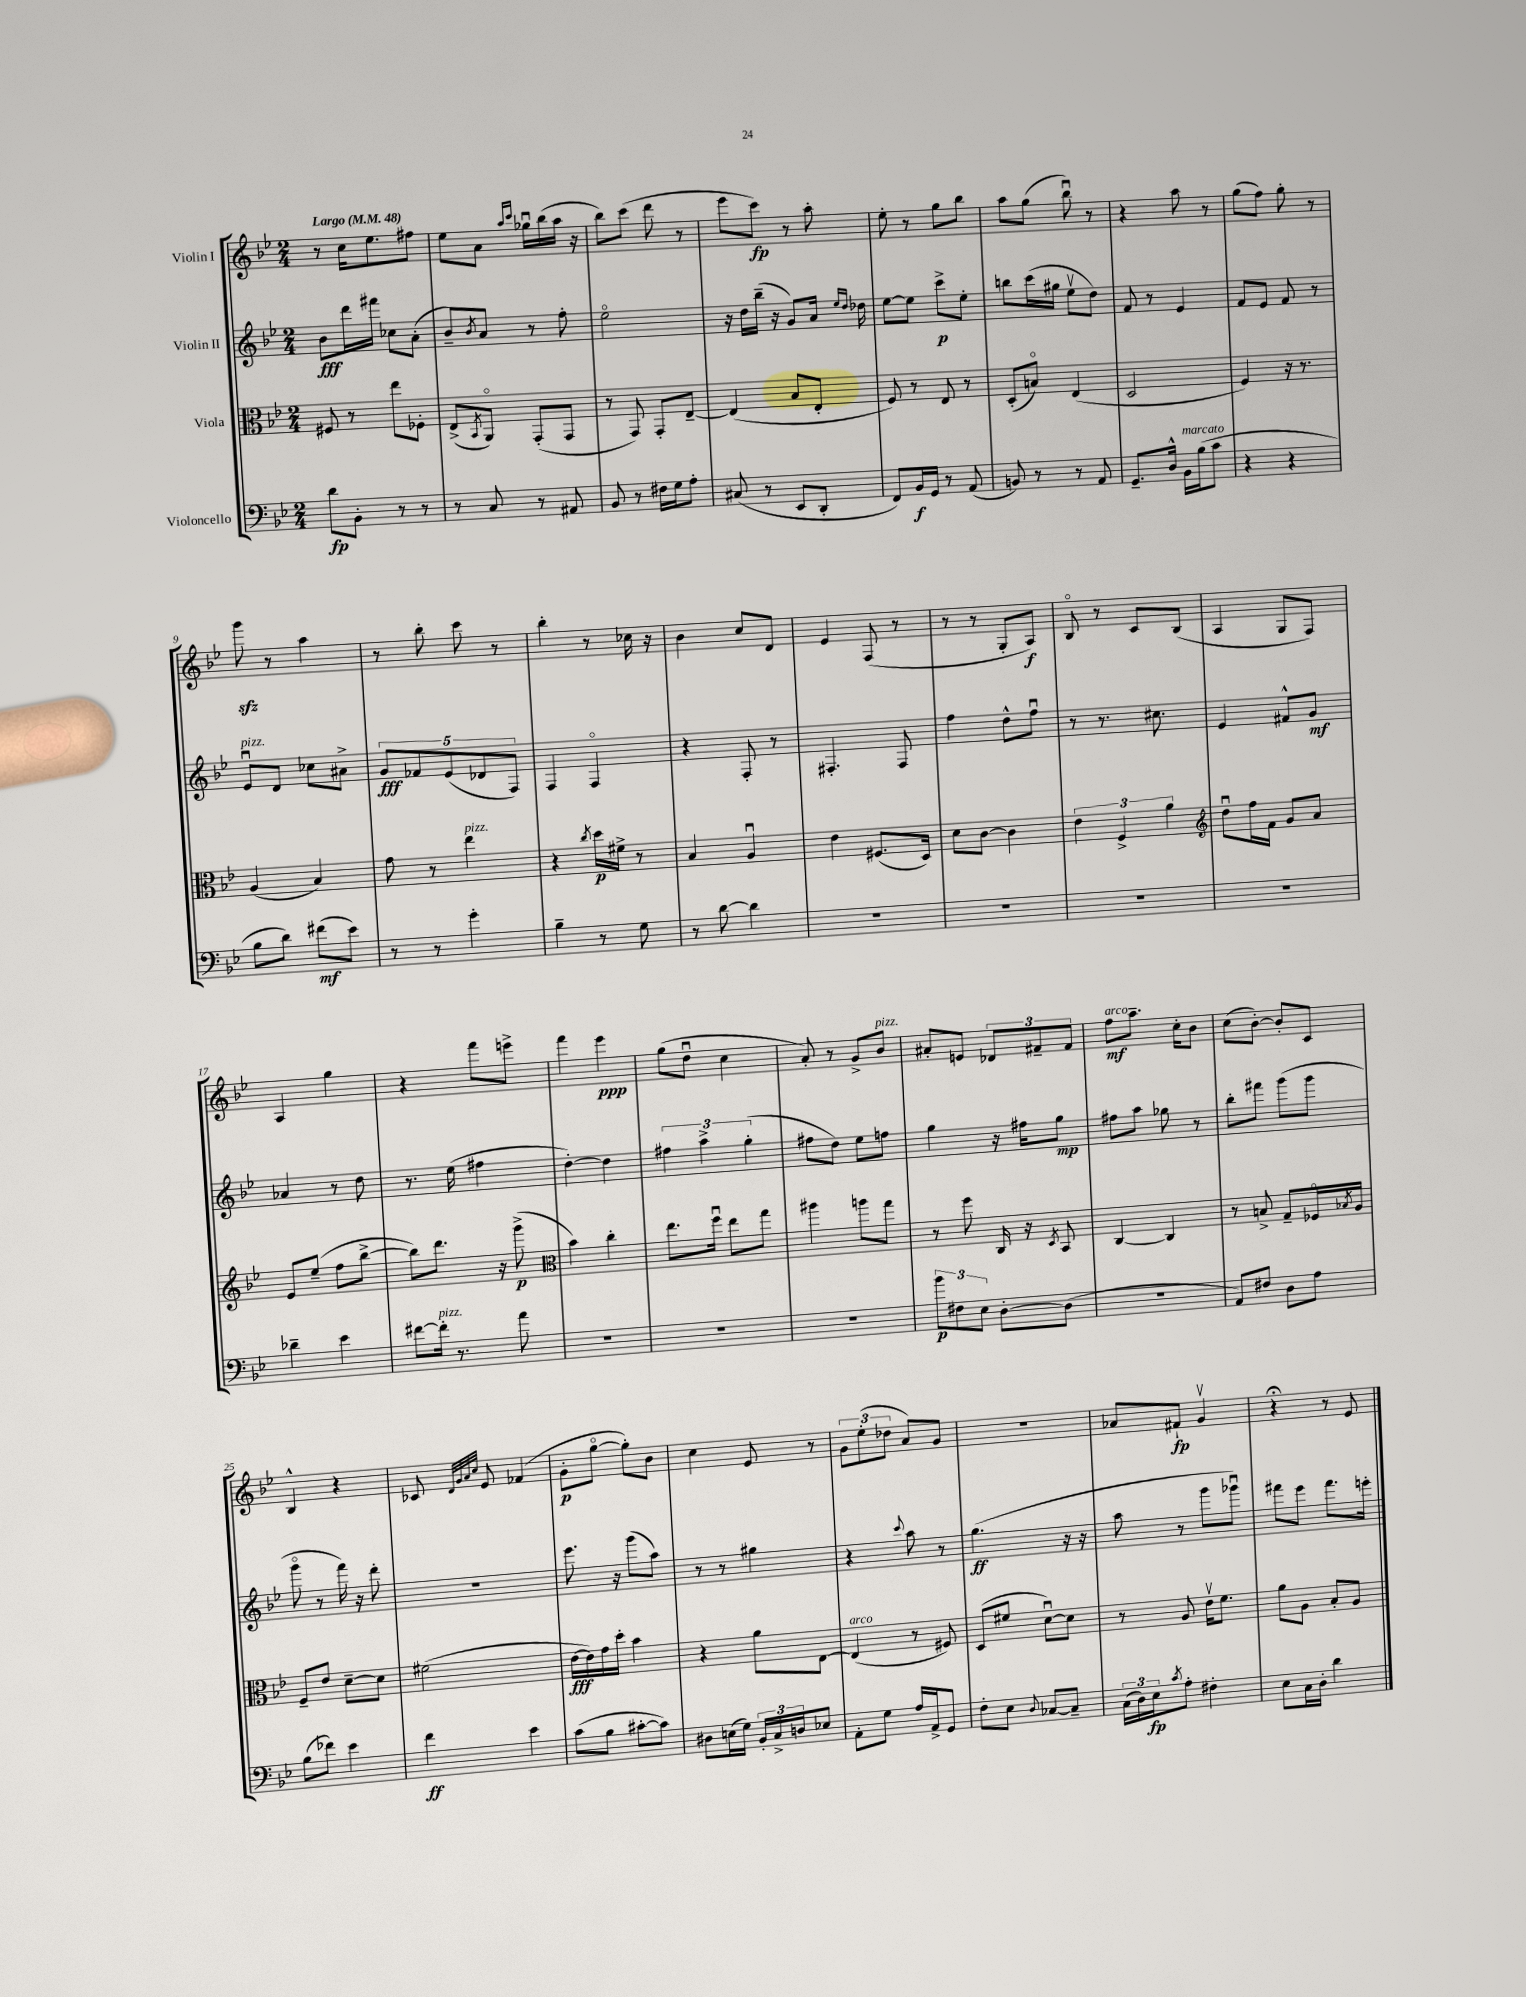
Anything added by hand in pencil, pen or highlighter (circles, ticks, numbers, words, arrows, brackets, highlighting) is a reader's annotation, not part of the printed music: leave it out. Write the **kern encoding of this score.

**kern	**dynam	**kern	**dynam	**kern	**dynam	**kern	**dynam
*part4	*part4	*part3	*part3	*part2	*part2	*part1	*part1
*staff4	*staff4	*staff3	*staff3	*staff2	*staff2	*staff1	*staff1
*I"Violoncello	*	*I"Viola	*	*I"Violin II	*	*I"Violin I	*
*clefF4	*	*clefC3	*	*clefG2	*	*clefG2	*
*k[b-e-]	*	*k[b-e-]	*	*k[b-e-]	*	*k[b-e-]	*
*M2/4	*	*M2/4	*	*M2/4	*	*M2/4	*
*MM48	*	*MM48	*	*MM48	*	*MM48	*
=1	=1	=1	=1	=1	=1	=1	=1
!	!	!	!	!	!	!LO:TX:a:B:t=Largo	!
8d\L	fp	8F#X/	.	8b-\L	fff	8r	.
8BB-'\J	.	8r	.	16ddd\L	.	16cc\KL	.
.	.	.	.	16fff#X\JJ	.	8.ee-\	.
8r	.	8ee-\L	.	8cc-X\L	.	.	.
8r	.	8F-X'\J	.	(8a'\J	.	8ff#X\J	.
=2	=2	=2	=2	=2	=2	=2	=2
8r	.	(8E-^/L	.	8b-~/L)	.	8ee-\L	.
.	.	8qBB-/	.	8qb-/	.	.	.
8C/	.	8AA/J)	.	8a/J	.	8a\J	.
.	.	.	.	.	.	16qqaa/LL	.
.	.	.	.	.	.	16qqccc/JJ	.
8r	.	(8GG'/L	.	8r	.	16gg-Xu\LL	.
.	.	.	.	.	.	(16bb-\	.
8AA#X/	.	8GG/J	.	8ff'\	.	16aa\JJ	.
.	.	.	.	.	.	16r	.
=3	=3	=3	=3	=3	=3	=3	=3
8BB-/	.	8r	.	2ee-\	.	8bb-\L)	.
8r	.	8GG/)	.	.	.	(8ccc\J	.
16F#X\LL	.	8GG'/L	.	.	.	8ddd\	.
16G\J	.	.	.	.	.	.	.
8A'\J	.	[8E-~/J	.	.	.	8r	.
=4	=4	=4	=4	=4	=4	=4	=4
(8C#X/	.	(4E-/]	.	16r	.	8eee-\L	.
.	.	.	.	16dd\LL	.	.	.
8r	.	.	.	(16bb-~\JJ	.	8ccc\J)	fp
.	.	.	.	16r	.	.	.
8EE-/L	.	8B-/L	.	8g/L)	.	8r	.
8DD'/J	.	8E-'/J	.	16a/Jk	.	8aa'\	.
.	.	.	.	16qqee-/LL	.	.	.
.	.	.	.	16qqdd/JJ	.	.	.
.	.	.	.	16dd-X\	.	.	.
=5	=5	=5	=5	=5	=5	=5	=5
8FF/L)	.	8F/)	.	[8ee-\L	.	8ee-'\	.
16BB-/L	f	8r	.	8ee-\J]	.	8r	.
16GG/JJ	.	.	.	.	.	.	.
8r	.	8E-/	.	8ccc^\L	p	8gg\L	.
(8AA/	.	8r	.	8ee-'\J	.	8bb-\J	.
=6	=6	=6	=6	=6	=6	=6	=6
8BBn/)	.	(8D'/L	.	8bbn\L	.	8aa\L	.
8r	.	8Bn/J)	.	(16ccc\L	.	(8gg\J	.
.	.	.	.	16gg#X\JJ	.	.	.
8r	.	(4E-/	.	8ee-v\L	.	8bb-u\)	.
8AA/	.	.	.	8dd\J)	.	8r	.
=7	=7	=7	=7	=7	=7	=7	=7
8.GG~/L	.	2D/	.	8f/	.	4r	.
.	.	.	.	8r	.	.	.
16D^^/Jk	.	.	.	.	.	.	.
!LO:TX:a:i:t=marcato	!	!	!	!	!	!	!
16BB-\LL	.	.	.	4e-/	.	8aa\	.
(16B-\J	.	.	.	.	.	.	.
8c\J	.	.	.	.	.	8r	.
=8	=8	=8	=8	=8	=8	=8	=8
4r	.	4F/)	.	8f/L	.	(8gg\L	.
.	.	.	.	8e-/J	.	8ff\J)	.
4r	.	16r	.	8f/	.	8gg'\	.
.	.	8.r	.	.	.	.	.
.	.	.	.	8r	.	8r	.
!!LO:LB:g=z
=9	=9	=9	=9	=9	=9	=9	=9
!	!	!	!	!LO:TX:a:i:t=pizz.	!	!	!
8B-\L	.	(4A/	.	8e-u/L	.	8gggzz\	.
8d\J)	.	.	.	8d/J	.	8r	.
(8f#X\L	mf	4B-/)	.	8cc-X\L	.	4aa\	.
8e-\J)	.	.	.	8a#X^\J	.	.	.
=10	=10	=10	=10	=10	=10	=10	=10
8r	.	8g\	.	10g/L	fff	8r	.
.	.	.	.	10f-X/	.	.	.
8r	.	8r	.	.	.	8bb-'\	.
.	.	.	.	(10e-/	.	.	.
!	!	!LO:TX:a:i:t=pizz.	!	!	!	!	!
4g'\	.	4ee-\	.	.	.	8ccc\	.
.	.	.	.	10d-X/	.	.	.
.	.	.	.	.	.	8r	.
.	.	.	.	10F/J)	.	.	.
=11	=11	=11	=11	=11	=11	=11	=11
4B-~\	.	4r	.	4F/	.	4bb-'\	.
.	.	8qcc/	.	.	.	.	.
8r	.	16dd\LL	p	4F/	.	8r	.
.	.	16f#X^\JJ	.	.	.	.	.
8G\	.	8r	.	.	.	16cc-X\	.
.	.	.	.	.	.	16r	.
=12	=12	=12	=12	=12	=12	=12	=12
8r	.	4B-/	.	4r	.	4b-\	.
[8d\	.	.	.	.	.	.	.
4d\]	.	4Au/	.	8F'/	.	8cc/L	.
.	.	.	.	8r	.	8d/J	.
=13	=13	=13	=13	=13	=13	=13	=13
2r	.	4e-\	.	4.F#X'/	.	4e-/	.
.	.	(8.F#X/L	.	.	.	(8F/	.
.	.	.	.	8F#/	.	8r	.
.	.	16D/Jk)	.	.	.	.	.
=14	=14	=14	=14	=14	=14	=14	=14
2r	.	8d\L	.	4ff\	.	8r	.
.	.	[8c\J	.	.	.	8r	.
.	.	4c\]	.	8dd^^\L	.	8G'/L	.
.	.	.	.	8ffu\J	.	8A/J)	f
=15	=15	=15	=15	=15	=15	=15	=15
2r	.	6e-\	.	8r	.	8B-/	.
.	.	.	.	8.r	.	8r	.
.	.	6F^/	.	.	.	.	.
.	.	.	.	.	.	8c/L	.
.	.	.	.	8.cc#X\	.	.	.
.	.	6a\	.	.	.	.	.
.	.	.	.	.	.	(8B-/J	.
=16	=16	=16	=16	=16	=16	=16	=16
*	*	*clefG2	*	*	*	*	*
2r	.	8ddu\L	.	4e-/	.	4A/	.
.	.	16ff\L	.	.	.	.	.
.	.	16f\JJ	.	.	.	.	.
.	.	8g/L	.	8f#X^^/L	.	8G/L	.
.	.	8a/J	.	8g/J	mf	8F/J)	.
!!LO:LB:g=z
=17	=17	=17	=17	=17	=17	=17	=17
4d-X~\	.	8e-/L	.	4a-X/	.	4A/	.
.	.	(8ee-~/J	.	.	.	.	.
4e-\	.	8ff\L	.	8r	.	4gg\	.
.	.	[8bb-^\J	.	8dd\	.	.	.
=18	=18	=18	=18	=18	=18	=18	=18
[8f#X\L	.	8bb-\L])	.	8.r	.	4r	.
!LO:TX:a:i:t=pizz.	!	!	!	!	!	!	!
16f#'\Jk]	.	8.ddd\J	.	.	.	.	.
8.r	.	.	.	(16ee-\	.	.	.
.	.	.	.	4ff#X\	.	8fff\L	.
.	.	16r	.	.	.	.	.
8a\	.	(8ggg^\	p	.	.	8eeen^\J	.
=19	=19	=19	=19	=19	=19	=19	=19
*	*	*clefC3	*	*	*	*	*
2r	.	4b-\)	.	[4dd'\)	.	4fff\	.
.	.	4cc'\	.	4dd\]	.	4eee-\	ppp
=20	=20	=20	=20	=20	=20	=20	=20
2r	.	8.ee-\L	.	6ff#X\	.	(8gg\L	.
.	.	.	.	.	.	8ddu\J	.
.	.	.	.	6aa^\	.	.	.
.	.	16ffu\Jk	.	.	.	.	.
.	.	8ee-\L	.	.	.	4cc\	.
.	.	.	.	(6gg'\	.	.	.
.	.	8gg\J	.	.	.	.	.
=21	=21	=21	=21	=21	=21	=21	=21
2r	.	4aa#X\	.	8ff#X\L	.	8a'/)	.
.	.	.	.	8dd\J)	.	8r	.
.	.	8aan\L	.	8ee-\L	.	8g^/L	.
!	!	!	!	!	!	!LO:TX:a:i:t=pizz.	!
.	.	8gg\J	.	8ffn\J	.	8b-/J	.
=22	=22	=22	=22	=22	=22	=22	=22
12b-\L	p	8r	.	4gg\	.	8a#X'/L	.
12F#X\	.	.	.	.	.	.	.
.	.	8ff\	.	.	.	8en/J	.
12E-\J	.	.	.	.	.	.	.
[8D'\L	.	16C/	.	16r	.	12d-X/L	.
.	.	16r	.	16ff#X\KL	.	.	.
.	.	.	.	.	.	12f#X~/	.
.	.	8qD/	.	.	.	.	.
(8D\J]	.	8BB-/	.	8gg\J	mp	.	.
.	.	.	.	.	.	12f#/J	.
=23	=23	=23	=23	=23	=23	=23	=23
!	!	!	!	!	!	!LO:TX:a:i:t=arco	!
2r	.	[4C/	.	8ff#X\L	.	8ff\L	mf
.	.	.	.	8aa\J	.	8.aa~\J	.
.	.	4C/]	.	8gg-X\	.	.	.
.	.	.	.	.	.	16cc'\KL	.
.	.	.	.	8r	.	8b-\J	.
=24	=24	=24	=24	=24	=24	=24	=24
8AA/L)	.	8r	.	8bb-'\L	.	(8cc\L	.
8F#X/J	.	8Bn^/	.	8fff#X\J	.	[8b-'\J)	.
8D\L	.	8G~/L	.	(8ggg\L	.	8b-'/L]	.
8A\J	.	16F-X/L	.	8ggg\J	.	8c/J	.
.	.	8qB-X/	.	.	.	.	.
.	.	16A/JJ	.	.	.	.	.
!!LO:LB:g=z
=25	=25	=25	=25	=25	=25	=25	=25
(8B-\L	.	8F~/L	.	8ggg\	.	4B-^^/	.
8f-X\J)	.	8e-/J	.	8r	.	.	.
4e-\	.	[8d~\L	.	16fff\)	.	4r	.
.	.	.	.	16r	.	.	.
.	.	8d\J]	.	8ddd'\	.	.	.
=26	=26	=26	=26	=26	=26	=26	=26
4f\	ff	(2f#X\	.	2r	.	8c-X/	.
.	.	.	.	.	.	32qqd/LLL	.
.	.	.	.	.	.	32qqg/	.
.	.	.	.	.	.	32qqa/	.
.	.	.	.	.	.	32qqcc/JJJ	.
.	.	.	.	.	.	8e-/	.
4e-\	.	.	.	.	.	(4f-X/	.
=27	=27	=27	=27	=27	=27	=27	=27
(8c\L	.	[16e-\LL	fff	8.eee-\	.	8g'\L	p
.	.	16e-\])	.	.	.	.	.
8B-\J	.	16g\	.	.	.	[8gg\J	.
.	.	16dd'\JJ	.	16r	.	.	.
[8c#X'\L	.	4b-\	.	(8ggg\L	.	8gg'\L])	.
8c#\J])	.	.	.	8aa\J)	.	8b-\J	.
=28	=28	=28	=28	=28	=28	=28	=28
8D#X\L	.	4r	.	8r	.	4cc\	.
(16En\L	.	.	.	8r	.	.	.
16G\JJ)	.	.	.	.	.	.	.
24BB-'/LL	.	8a\L	.	4gg#X\	.	8e-/	.
24C^/	.	.	.	.	.	.	.
24Dn/J	.	.	.	.	.	.	.
8E-X/J	.	[8E-\J	.	.	.	8r	.
=29	=29	=29	=29	=29	=29	=29	=29
!	!	!LO:TX:a:i:t=arco	!	!	!	!	!
8AA'\L	.	(4E-/]	.	4r	.	12g\L	.
.	.	.	.	.	.	(12ee-'\	.
8G\J	.	.	.	.	.	.	.
.	.	.	.	.	.	12dd-X\J	.
.	.	.	.	8qqccc/	.	.	.
16A/LL	.	8r	.	8aa\	.	8a/L)	.
16AA^/J	.	.	.	.	.	.	.
8GG/J	.	8F#X/)	.	8r	.	8g/J	.
=30	=30	=30	=30	=30	=30	=30	=30
8F'\L	.	(8D/L	.	(4.gg\	ff	2r	.
8E-\J	.	8f#X/J	.	.	.	.	.
8qqD/	.	.	.	.	.	.	.
[8C-X/L	.	[8du\L)	.	.	.	.	.
8C-~/J]	.	8d\J]	.	16r	.	.	.
.	.	.	.	16r	.	.	.
=31	=31	=31	=31	=31	=31	=31	=31
(24C\LL	.	8r	.	8aa\	.	8a-X/L	.
24D\)	.	.	.	.	.	.	.
24E-\J	fp	.	.	.	.	.	.
8qc/	.	.	.	.	.	.	.
8A'\J	.	8A/	.	8r	.	8f#X`/J	fp
4F#X'\	.	16e-v\KL	.	8ggg\L	.	4gv/	.
.	.	8.f\J	.	.	.	.	.
.	.	.	.	8ggg-Xu\J)	.	.	.
=32	=32	=32	=32	=32	=32	=32	=32
8E-\L	.	8a\L	.	8fff#X\L	.	4r;<	.
16C\L	.	8A\J	.	8eee-\J	.	.	.
16D'\JJ	.	.	.	.	.	.	.
4d\	.	8B-'/L	.	8.fff#\L	.	8r	.
.	.	8A/J	.	.	.	8e-/	.
.	.	.	.	16eeen'\Jk	.	.	.
==	==	==	==	==	==	==	==
*-	*-	*-	*-	*-	*-	*-	*-
